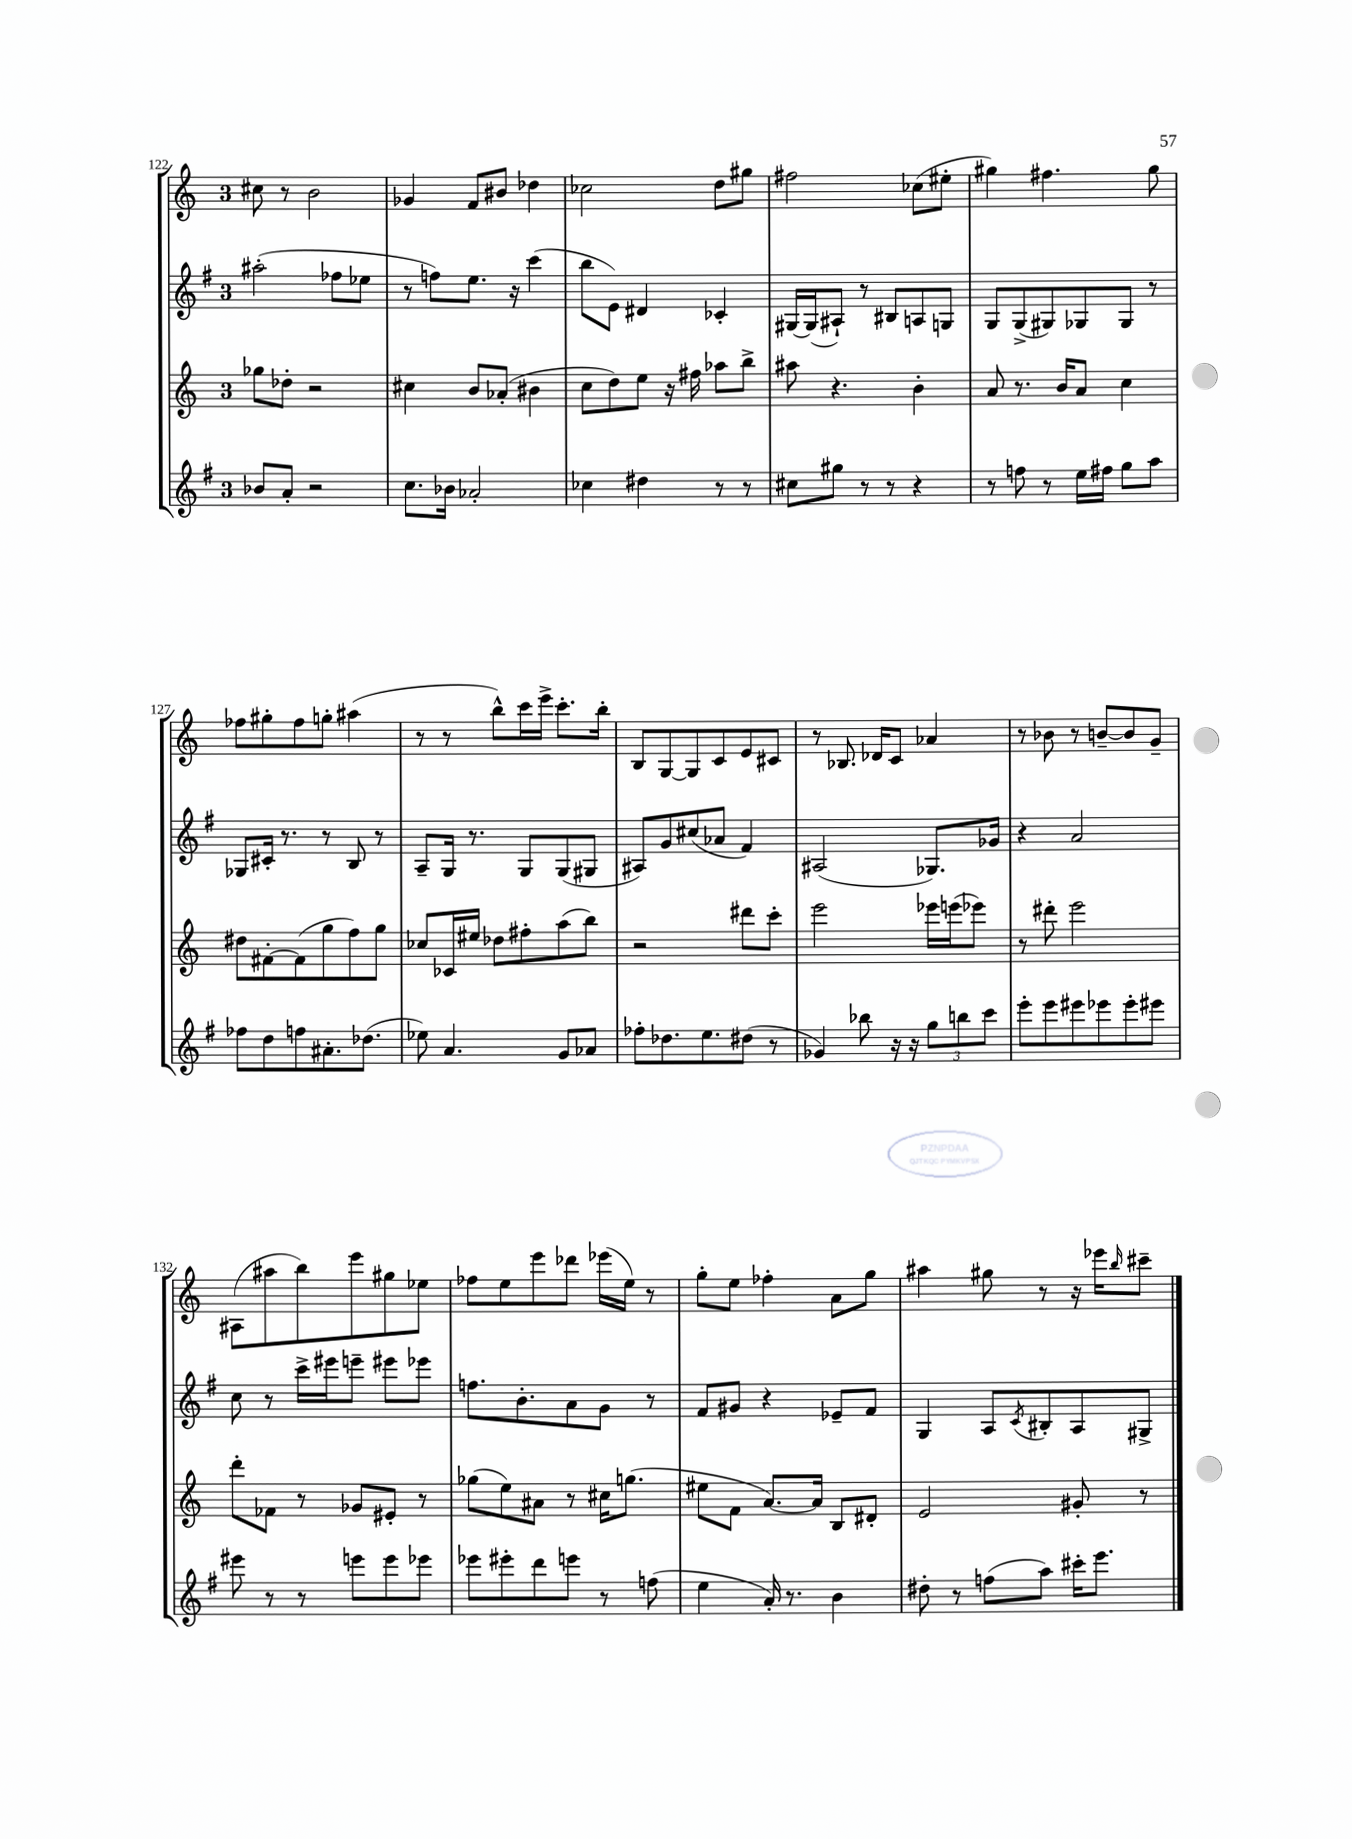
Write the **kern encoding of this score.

**kern	**kern	**kern	**kern
*part4	*part3	*part2	*part1
*staff4	*staff3	*staff2	*staff1
*clefG2	*clefG2	*clefG2	*clefG2
*k[f#]	*k[]	*k[f#]	*k[]
*M3/4	*M3/4	*M3/4	*M3/4
=122	=122	=122	=122
8b-X/L	8gg-X\L	(2aa#X'\	8cc#X\
8a'/J	8dd-X'\J	.	8r
2r	2r	.	2b\
.	.	8ff-X\L	.
.	.	8ee-X\J	.
=123	=123	=123	=123
8.cc\L	4cc#X\	8r	4g-X/
.	.	8ffn\L)	.
16b-X\Jk	.	.	.
2a-X'/	8b/L	8.ee\J	8f/L
.	(8a-X'/J	.	8b#X/J
.	.	16r	.
.	4b#X\	(4ccc\	4dd-X\
=124	=124	=124	=124
4cc-X\	8cc\L	8bb\L	2cc-X\
.	8dd\)	8e\J)	.
4dd#X\	8ee\J	4d#X/	.
.	16r	.	.
.	16ff#X\	.	.
8r	8aa-X\L	4c-X'/	8dd\L
8r	8bb^\J	.	8gg#X\J
=125	=125	=125	=125
8cc#X\L	8aa#X\	[16G#X/LL	2ff#X\
.	.	(16G#/J]	.
8gg#X\J	4.r	8A#X`/J)	.
8r	.	8r	.
8r	.	8B#X/L	.
4r	4b'\	8An/	(8cc-X\L
.	.	8Gn/J	8ee#X'\J
=126	=126	=126	=126
8r	8a/	8G/L	4gg#X\)
8ffn\	8.r	(8G^/	.
8r	.	8G#X/)	4.ff#X\
.	16b/KL	.	.
16ee\LL	8a/J	8G-X/	.
16ff#X\JJ	.	.	.
8gg\L	4cc\	8G-/J	.
8aa\J	.	8r	8gg#\
!!LO:LB:g=z
=127	=127	=127	=127
8ff-X\L	8dd#X\L	8G-X/L	8ff-X\L
8dd\	[8f#X'\	16c#X'/Jk	8gg#X'\
.	.	8.r	.
8ffn\	(8f#\]	.	8ff-\
8.a#X'\	8gg\	8r	8ggn'\J
.	8ff\)	8B/	(4aa#X\
(8.dd-X\J	.	.	.
.	8gg\J	8r	.
=128	=128	=128	=128
8ee-X\)	8cc-X/L	8A~/L	8r
4.a/	16c-X/L	16G/Jk	8r
.	16ee#X/JJ	8.r	.
.	8dd-X\L	.	8bb^^\L)
.	8ff#X'\	8G/L	16ccc\L
.	.	.	16eee^\JJ
8g/L	(8aa\	(8G/	8.ccc'\L
8a-X/J	8bb\J)	8G#X/J	.
.	.	.	16bb'\Jk
=129	=129	=129	=129
8ff-X'\L	2r	8A#X/L)	8B/L
8.dd-X\	.	8g/	[8G/
.	.	(8cc#X/	8G/]
8.ee\	.	.	.
.	.	8a-X/J	8c/
(8dd#X\J	8ddd#X\L	4f#/)	8e/
8r	8ccc'\J	.	8c#X/J
=130	=130	=130	=130
4g-X/)	2eee\	(2A#X/	8r
.	.	.	8.B-X/
8bb-X\	.	.	.
.	.	.	16d-X/KL
16r	.	.	8c/J
16r	.	.	.
12gg\L	16eee-X\LL	8.G-X/L)	4a-X/
.	(16eeen\J	.	.
12bbn\	.	.	.
.	8eee-X\J)	.	.
12ccc\J	.	.	.
.	.	16g-X/Jk	.
=131	=131	=131	=131
8eee'\L	8r	4r	8r
8eee\	8ddd#X'\	.	8b-X\
8eee#X\	2eee\	2a/	8r
8eee-X\	.	.	[8bn~/L
8eee-'\	.	.	8b/]
8eee#X\J	.	.	8g~/J
!!LO:LB:g=z
=132	=132	=132	=132
8eee#X\	8ddd'\L	8cc\	(8A#X\L
8r	8f-X\J	8r	8aa#X\
8r	8r	16ccc^\LL	8bb\)
.	.	16eee#X\J	.
8eeen\L	8g-X/L	8eeen~\J	8eee\
8eee\	8e#X'/J	8eee#X\L	8gg#X\
8eee-X\J	8r	8eee-X\J	8ee-X\J
=133	=133	=133	=133
8eee-X\L	(8gg-X\L	8.ffn\L	8ff-X\L
8eee#X'\	8ee\)	.	8ee\
.	.	8.b'\	.
8ddd\	8a#X\J	.	8eee\
8eeen\J	8r	8a\	8ddd-X\J
8r	16cc#X\KL	8g\J	(16eee-X\LL
.	(8.ggn\J	.	16ee\JJ)
(8ffn\	.	8r	8r
=134	=134	=134	=134
4ee\	8ee#X\L	8f#/L	8gg'\L
.	8f\J	8g#X/J	8ee\J
16a'/)	[8.a/L)	4r	4ff-X'\
8.r	.	.	.
.	16a/Jk]	.	.
4b\	8B/L	8e-X~/L	8a\L
.	8d#X'/J	8f#/J	8gg\J
=135	=135	=135	=135
8dd#X'\	2e/	4G/	4aa#X\
8r	.	.	.
(8ffn\L	.	8A/L	8gg#X\
.	.	8qc/	.
8aa\J)	.	8B#X'/	8r
16ccc#X'\KL	8g#X'/	8A/	16r
8.eee\J	.	.	16eee-X\KL
.	.	.	16qqbb/
.	8r	8G#X^/J	8ccc#X~\J
==	==	==	==
*-	*-	*-	*-
